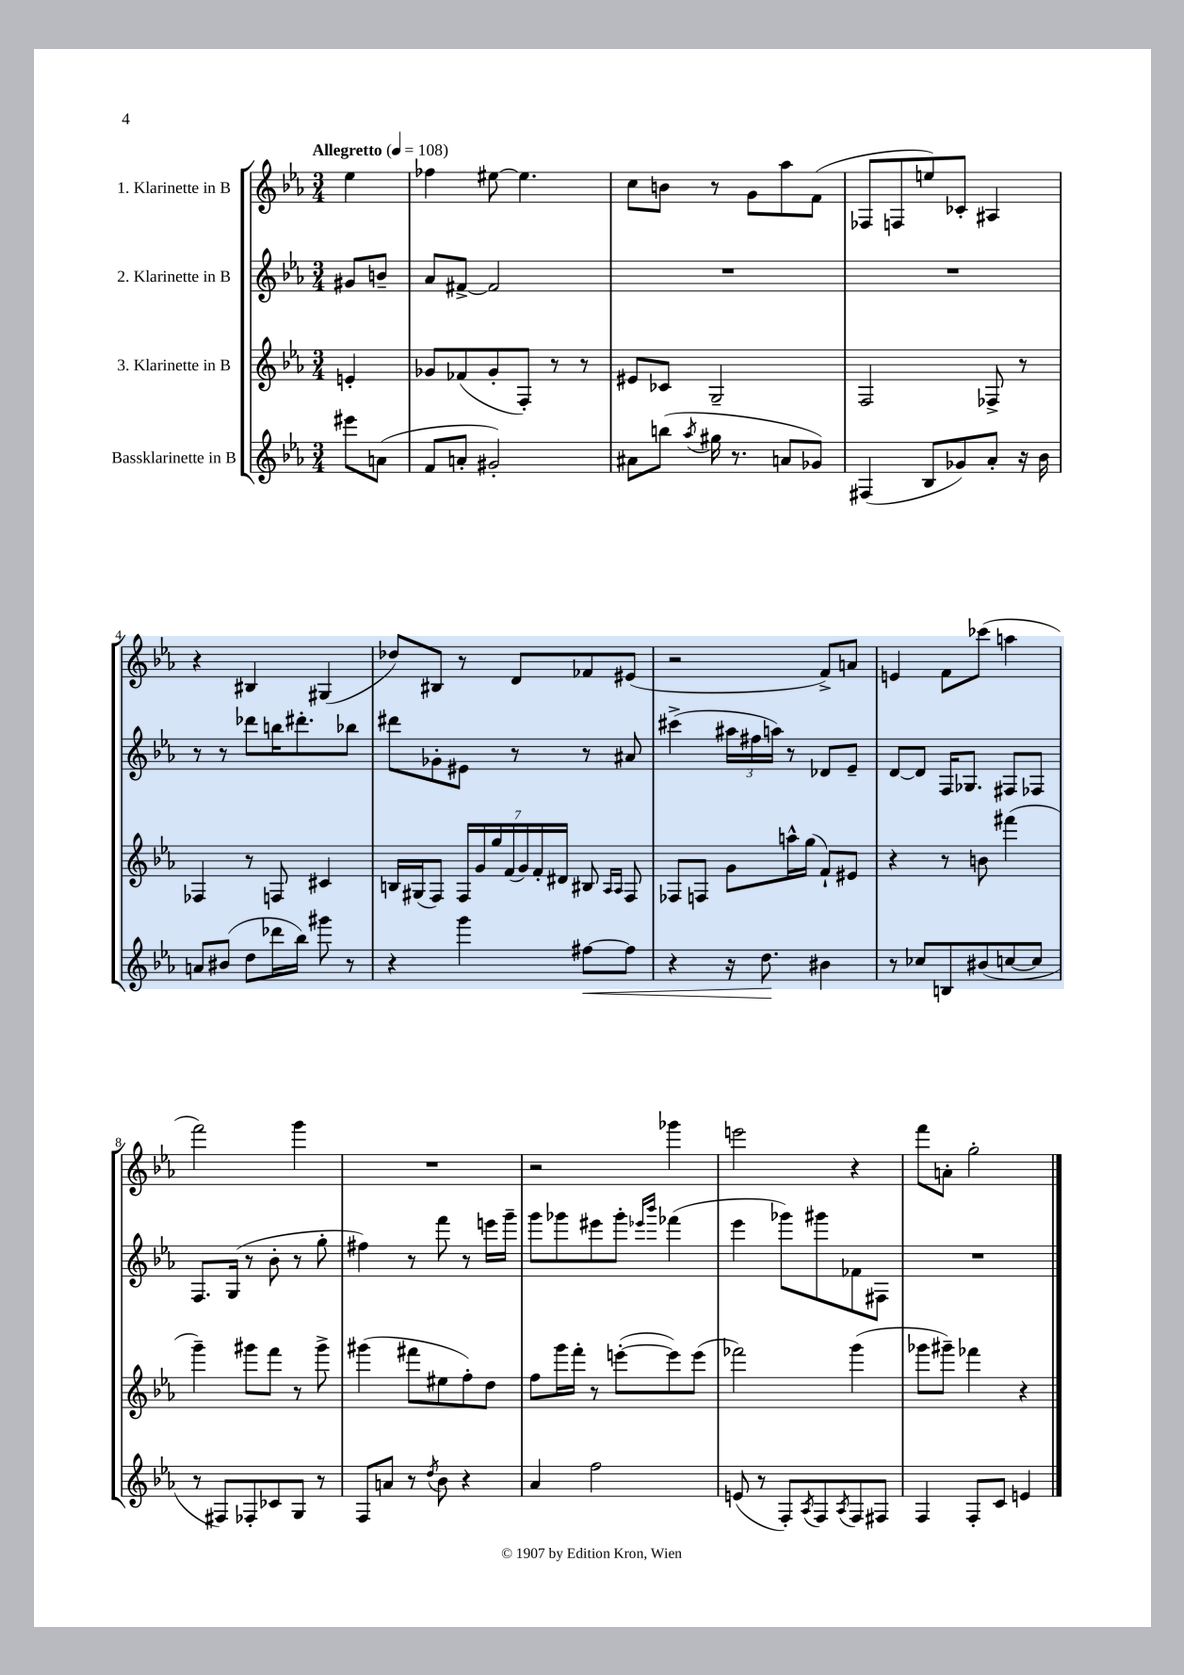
<<
\new StaffGroup <<
\new Staff = "s0" \with { instrumentName = "1. Klarinette in B" } {
    \clef treble \key ees \major \numericTimeSignature \time 3/4 \partial 4 \tempo "Allegretto" 4 = 108
    ees''4 |
    fes''4 eis''8~ eis''4. |
    c''8 b'8 r8 g'8 aes''8 f'8( |
    fes8 f8 e''8) ces'8-. ais4 |
    r4 bis4 gis4( |
    des''8) bis8 r8 d'8 fes'8 eis'8( |
    r2 f'8->) a'8 |
    e'4 f'8 ces'''8( a''4 |
    f'''2) g'''4 |
    R2. |
    r2 ges'''4 |
    e'''2 r4 |
    f'''8 a'8-. g''2-. \bar "|." |
}
\new Staff = "s1" \with { instrumentName = "2. Klarinette in B" } {
    \clef treble \key ees \major \numericTimeSignature \time 3/4 \partial 4
    gis'8 b'8-- |
    aes'8 fis'8~-> fis'2 |
    R2. |
    R2. |
    r8 r8 des'''8 b''16 dis'''8.-. bes''8 |
    dis'''8 ges'8-. eis'8 r8 r8 ais'8 |
    cis'''4->( \tuplet 3/2 { ais''16 fis''16 a''16) } r8 des'8 ees'8-- |
    d'8~ d'8 f16 ges8. fis8 fes8 |
    f8. g16( r8 bes'8-. r8 g''8-. |
    fis''4) r8 f'''8 r8 e'''16 g'''16-- |
    g'''8 ges'''8 eis'''8 ges'''8-. \grace { ees'''16 bes'''16 } fes'''4( |
    ees'''4 ges'''8) gis'''8 fes'8 fis8 |
    R2. \bar "|." |
}
\new Staff = "s2" \with { instrumentName = "3. Klarinette in B" } {
    \clef treble \key ees \major \numericTimeSignature \time 3/4 \partial 4
    e'4-. |
    ges'8 fes'8( ges'8-. f8-.) r8 r8 |
    eis'8 ces'8 g2-- |
    f2 fes8-> r8 |
    fes4 r8 f8 cis'4 |
    b16 gis16( f8) \tuplet 7/4 { f16 g'16 g''16 f'16( g'16) f'16-. dis'16 } bis8 \grace { aes16 aes16 } f8 |
    fes8 f8 g'8 a''16-^ g''16( f'8-!) eis'8 |
    r4 r8 b'8 fis'''4( |
    g'''4--) gis'''8 f'''8 r8 gis'''8-> |
    gis'''4( fis'''8 eis''8 f''8-.) d''8 |
    f''8 g'''16 f'''16-. r8 e'''8~-.( e'''8) e'''8( |
    fes'''2) g'''4( |
    ges'''8 gis'''8--) fes'''4 r4 \bar "|." |
}
\new Staff = "s3" \with { instrumentName = "Bassklarinette in B" } {
    \clef treble \key ees \major \numericTimeSignature \time 3/4 \partial 4
    eis'''8 a'8( |
    f'8 a'8-. gis'2-.) |
    ais'8 b''8( \acciaccatura { aes''8 } gis''16 r8. a'8 ges'8) |
    fis4( bes8 ges'8) aes'8-. r16 bes'16 |
    a'8 bis'8( d''8 des'''16 bes''16) gis'''8 r8 |
    r4 g'''4 fis''8~\< fis''8 |
    r4 r16 d''8.\! bis'4 |
    r8 ces''8 b8 bis'8( c''8~ c''8 |
    r8 fis8) fes8-. ces'8 g8 r8 |
    f8 a'8 r8 \acciaccatura { d''8 } bes'8 r4 |
    aes'4 f''2 |
    e'8( r8 f8-.) \acciaccatura { aes8 } f8 \acciaccatura { aes8 } f8 fis8 |
    f4 f8-. c'8 e'4 \bar "|." |
}
>>
>>
